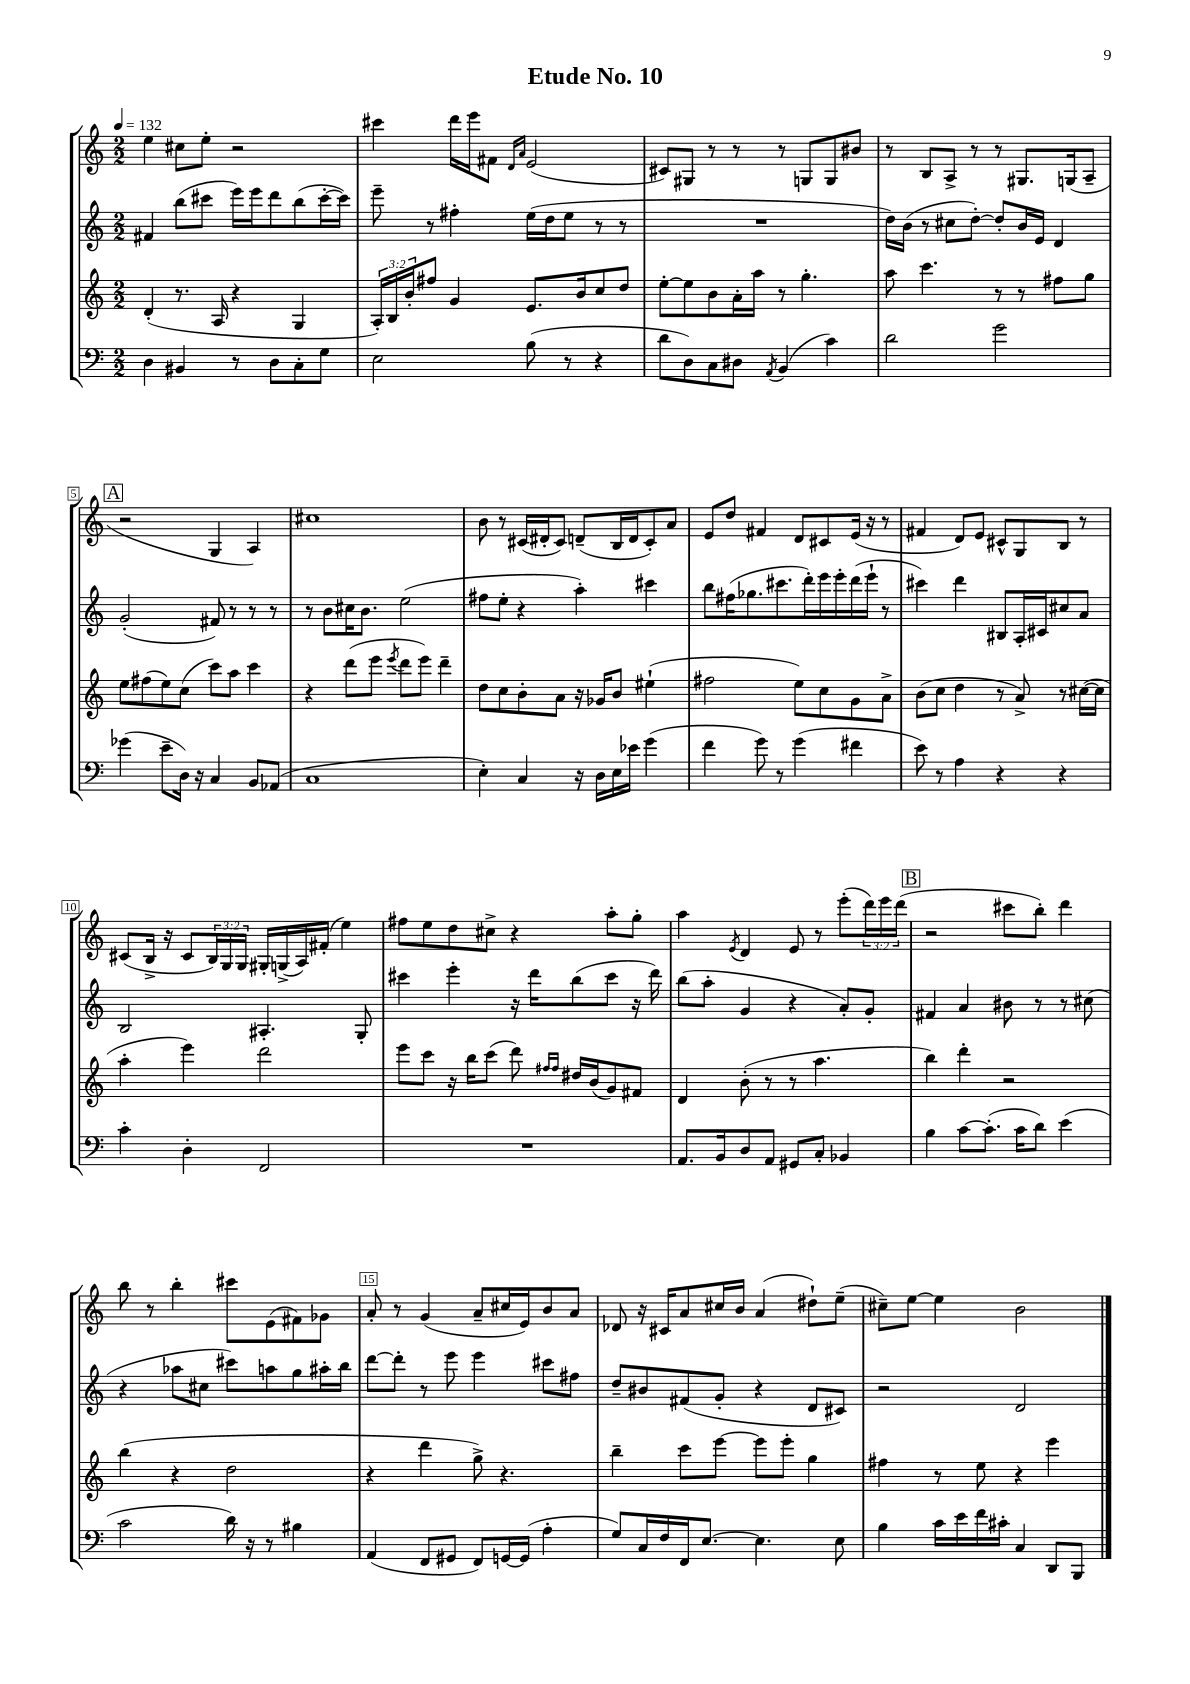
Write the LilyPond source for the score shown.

\header { title = "Etude No. 10" }
<<
\new StaffGroup <<
\new Staff = "s0" {
    \clef treble \key c \major \numericTimeSignature \time 2/2 \override Staff.TupletNumber.text = #tuplet-number::calc-fraction-text \tempo 4 = 132
    e''4 cis''8 e''8-. r2 |
    cis'''4 d'''16 e'''16 fis'8 \grace { d'16 a'16 } e'2( |
    cis'8) gis8 r8 r8 r8 g8 g8 bis'8 |
    r8 b8 a8-> r8 r8 gis8. g16( a8-- |
    \mark \markup { \box "A" } r2 g4 a4) |
    cis''1 |
    b'8 r8 cis'16( dis'16-. cis'8) d'8--( b16 d'16 cis'8-.) a'8 |
    e'8 d''8 fis'4 d'8 cis'8 e'16( r16 r8 |
    fis'4 d'8) e'8 cis'8-^ g8 b8 r8 |
    cis'8( b16-> r16 cis'8 \tuplet 3/2 { b16) g16 g16 } gis16-. g16->( a16) fis'16-.( e''4) |
    fis''8 e''8 d''8 cis''8-> r4 a''8-. g''8-. |
    a''4 \acciaccatura { e'8 } d'4 e'8 r8 e'''8-.( \tuplet 3/2 { d'''16) e'''16 d'''16( } |
    \mark \markup { \box "B" } r2 cis'''8 b''8-.) d'''4 |
    b''8 r8 b''4-. cis'''8 e'8( fis'8) ges'8 |
    a'8-. r8 g'4( a'8-- cis''16 e'16) b'8 a'8 |
    des'8 r16 cis'16 a'8 cis''16 b'16 a'4( dis''8-!) e''8--( |
    cis''8--) e''8~ e''4 b'2 \bar "|." |
}
\new Staff = "s1" {
    \clef treble \key c \major \numericTimeSignature \time 2/2
    fis'4 b''8( cis'''8 e'''16) e'''16 d'''8 b''8( cis'''16~-. cis'''16) |
    e'''8-- r8 fis''4-. e''16( d''16 e''8 r8 r8 |
    R1 |
    d''16) b'16( r8 cis''8 d''8~-.) d''8-. b'16 e'16 d'4 |
    \mark \markup { \box "A" } g'2-.( fis'8) r8 r8 r8 |
    r8 b'8 cis''16 b'8. e''2( |
    fis''8 e''8-. r4 a''4-.) cis'''4 |
    b''8 fis''16( ges''8. cis'''8. d'''16-.) e'''16 e'''16-. d'''16( e'''16-! r8 |
    cis'''4) d'''4 bis8 a16-. cis'16 cis''8 a'8 |
    b2 ais4.-. g8-. |
    cis'''4 e'''4-. r16 d'''16 b''8( cis'''8 r16 d'''16) |
    b''8( a''8-. g'4 r4 a'8-.) g'8-. |
    \mark \markup { \box "B" } fis'4 a'4 bis'8 r8 r8 cis''8( |
    r4 aes''8 cis''8 cis'''8) a''8 g''8 ais''16-. b''16 |
    d'''8~ d'''8-. r8 e'''8 e'''4 cis'''8 fis''8 |
    d''8-- bis'8 fis'8( g'8-. r4 d'8 cis'8) |
    r2 d'2 \bar "|." |
}
\new Staff = "s2" {
    \clef treble \key c \major \numericTimeSignature \time 2/2 \override Staff.TupletNumber.text = #tuplet-number::calc-fraction-text
    d'4-.( r8. a16 r4 g4 |
    \tuplet 3/2 { a16-.) b16 b'16-. } fis''8 g'4 e'8. b'16 c''8 d''8 |
    e''8~-. e''8 b'8 a'16-. a''16 r8 g''4.-. |
    a''8 c'''4. r8 r8 fis''8 g''8 |
    \mark \markup { \box "A" } e''8 fis''8( e''8) c''8( c'''8) a''8 c'''4 |
    r4 d'''8( e'''8 \acciaccatura { e'''8 } d'''8 e'''8) d'''4-- |
    d''8 c''8 b'8-. a'8 r16 ges'16 b'8 eis''4-!( |
    fis''2 e''8) c''8 g'8 a'8-> |
    b'8( c''8 d''4 r8 a'8->) r8 cis''16~( cis''16 |
    a''4-. e'''4) d'''2 |
    e'''8 c'''8 r16 b''16 c'''8( d'''8) \grace { fis''16 fis''16 } dis''16 b'16( g'8) fis'8 |
    d'4 b'8-.( r8 r8 a''4. |
    \mark \markup { \box "B" } b''4) d'''4-. r2 |
    b''4( r4 d''2 |
    r4 d'''4 g''8->) r4. |
    b''4-- c'''8 e'''8~ e'''8 e'''8-. g''4 |
    fis''4 r8 e''8 r4 e'''4 \bar "|." |
}
\new Staff = "s3" {
    \clef bass \key c \major \numericTimeSignature \time 2/2
    d4 bis,4 r8 d8 c8-. g8 |
    e2 b8( r8 r4 |
    d'8 d8) c8 dis8 \acciaccatura { a,8 } b,4( c'4) |
    d'2 g'2 |
    \mark \markup { \box "A" } ges'4( e'8-- d16) r16 c4 b,8 aes,8( |
    c1 |
    e4-.) c4 r16 d16 e16 ees'16 g'4( |
    f'4 g'8) r8 g'4( fis'4 |
    e'8) r8 a4 r4 r4 |
    c'4-. d4-. f,2 |
    R1 |
    a,8. b,16 d8 a,8 gis,8 c8-. bes,4 |
    \mark \markup { \box "B" } b4 c'8~ c'8.-.( c'16 d'8) e'4( |
    c'2 d'16) r16 r8 bis4 |
    a,4( f,8 gis,8 f,8) g,16~ g,16( a4-. |
    g8) c16 f16 f,16 e8.~ e4. e8 |
    b4 c'16 e'16 f'16 cis'16-. c4 d,8 b,,8 \bar "|." |
}
>>
>>
\layout { \context { \Score \override BarNumber.break-visibility = ##(#f #t #t) barNumberVisibility = #(every-nth-bar-number-visible 5) \override BarNumber.stencil = #(make-stencil-boxer 0.1 0.3 ly:text-interface::print) } }
